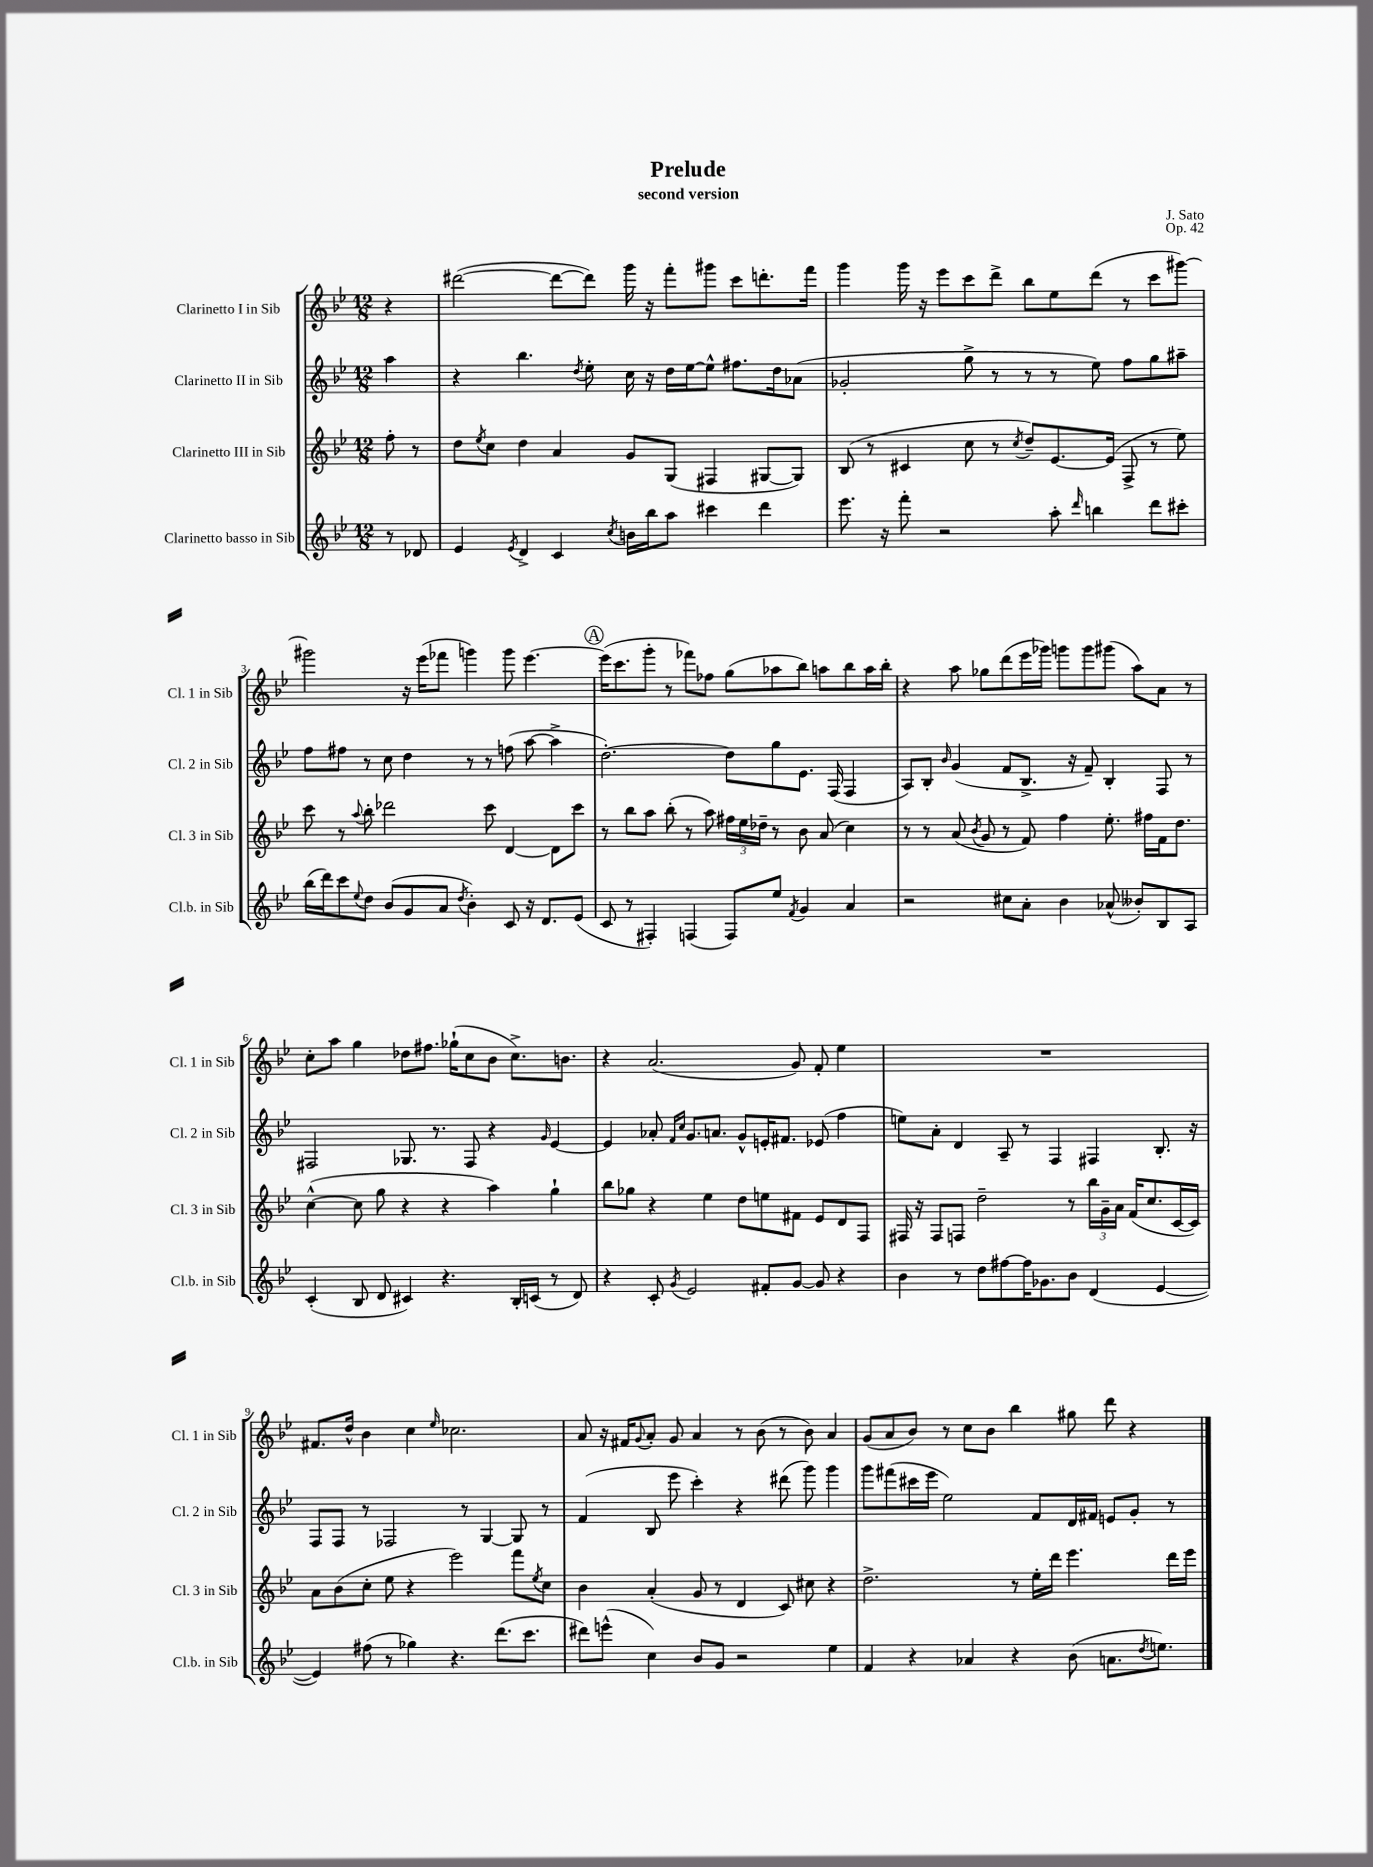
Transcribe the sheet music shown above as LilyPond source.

\header { title = "Prelude" composer = "J. Sato" subtitle = "second version" opus = "Op. 42" }
<<
\new StaffGroup <<
\new Staff = "s0" \with { instrumentName = "Clarinetto I in Sib" shortInstrumentName = "Cl. 1 in Sib" } {
    \clef treble \key bes \major \numericTimeSignature \time 12/8 \partial 4
    r4 |
    dis'''2~( dis'''8~ dis'''8) g'''16 r16 f'''8-. gis'''8 c'''8 d'''8.-. f'''16 |
    g'''4 g'''16 r16 ees'''8 c'''8 d'''8-> bes''8 ees''8 d'''8( r8 c'''8 gis'''8~) |
    gis'''2 r16 ees'''16( fes'''8 g'''4) g'''8 ees'''4.~ |
    \mark \markup { \circle "A" } ees'''16( c'''8. g'''8-. r8 fes'''8) fes''8 g''8( aes''8 bes''8) a''8 bes''8 a''16 bes''16-. |
    r4 a''8 ges''8 d'''8( ees'''16 ges'''16) g'''8 g'''8 gis'''8( a''8) a'8 r8 |
    c''8-. a''8 g''4 des''8 fis''8. ges''16-!( c''8 bes'8 c''8.->) b'8. |
    r4 a'2.( g'8) f'8-. ees''4 |
    R1. |
    fis'8. d''16-^ bes'4 c''4 \grace { ees''16 } ces''2. |
    a'8 r16 fis'16 \appoggiatura { g'8 } a'8-. g'8 a'4 r8 bes'8( r8 bes'8) a'4 |
    g'8( a'8 bes'8) r8 c''8 bes'8 bes''4 gis''8 d'''8 r4 \bar "|." |
}
\new Staff = "s1" \with { instrumentName = "Clarinetto II in Sib" shortInstrumentName = "Cl. 2 in Sib" } {
    \clef treble \key bes \major \numericTimeSignature \time 12/8 \partial 4
    a''4 |
    r4 bes''4. \acciaccatura { d''8 } ees''8-. c''16 r16 d''16 ees''16~ ees''8-^ fis''8. d''16 aes'8( |
    ges'2-. g''8-> r8 r8 r8 ees''8) f''8 g''8 ais''8-- |
    f''8 fis''8 r8 c''8 d''4 r8 r8 f''8( a''8~ a''4-> |
    \mark \markup { \circle "A" } d''2.~-.) d''8 g''8 ees'8. f16( f4 |
    a8) bes8-. \grace { bes'16 } g'4( f'8 bes8.-> r16 f'8--) bes4-. f8 r8 |
    fis2 ges8. r8. fis8 r4 \grace { g'16 } ees'4~ |
    ees'4 aes'8-. \grace { f'16 c''16 } g'8. a'8. g'8-^ e'16-. fis'8. ees'8( f''4 |
    e''8) a'8-. d'4 a8-- r8 f4 fis4 bes8.-. r16 |
    f8 f8 r8 fes2 r8 g4~ g8 r8 |
    f'4( bes8 ees'''8 c'''4-.) r4 dis'''8( g'''8) g'''4 |
    g'''8 fis'''8( cis'''16 ees'''16 ees''2) f'8 d'16 fis'16 e'8 g'8-. r8 \bar "|." |
}
\new Staff = "s2" \with { instrumentName = "Clarinetto III in Sib" shortInstrumentName = "Cl. 3 in Sib" } {
    \clef treble \key bes \major \numericTimeSignature \time 12/8 \partial 4
    f''8-. r8 |
    d''8 \acciaccatura { ees''8 } c''8 d''4 a'4 g'8 g8( fis4 gis8~ gis8) |
    bes8( r8 cis'4 c''8 r8 \acciaccatura { c''8 } d''8--) ees'8.~ ees'16( f8-> r8 ees''8) |
    c'''8 r8 \appoggiatura { a''8 } bes''8-. des'''2 c'''8 d'4~ d'8 c'''8 |
    \mark \markup { \circle "A" } r8 bes''8 a''8 bes''8-.( r8 a''8) \tuplet 3/2 { fis''16 ees''16 des''16-- } r8 bes'8 a'8( c''4) |
    r8 r8 a'8( \acciaccatura { bes'8 } g'8 r8 f'8) f''4 ees''8.-. fis''16 f'16 d''8. |
    c''4~-^( c''8 g''8 r4 r4 a''4) g''4-! |
    bes''8 ges''8 r4 ees''4 d''8 e''8 fis'8 ees'8 d'8 f8 |
    fis16 r16 fis8 f8 d''2-- r8 \tuplet 3/2 { bes''16 g'16-- a'16 } f'16( c''8. c'16~ c'16) |
    a'8 bes'8( c''8-. ees''8 r4 ees'''2) f'''8 \acciaccatura { ees''8 } c''8 |
    bes'4 a'4-.( g'8 r8 d'4 c'8) cis''8 r4 |
    d''2.-> r8 ees''16-. d'''16 ees'''4. d'''16 ees'''16 \bar "|." |
}
\new Staff = "s3" \with { instrumentName = "Clarinetto basso in Sib" shortInstrumentName = "Cl.b. in Sib" } {
    \clef treble \key bes \major \numericTimeSignature \time 12/8 \partial 4
    r8 des'8 |
    ees'4 \acciaccatura { ees'8 } d'4-> c'4 \acciaccatura { c''8 } b'16 bes''16 a''8 cis'''4 d'''4 |
    ees'''8. r16 f'''8-. r2 a''8-. \grace { d'''16 } b''4 d'''8 cis'''8-. |
    bes''16( d'''16) c'''8 \appoggiatura { ees''8 } d''8 bes'8( g'8 a'8 \acciaccatura { d''8 } bes'4-.) c'8 r16 d'8. ees'8( |
    \mark \markup { \circle "A" } c'8 r8 fis4-.) f4( f8) ees''8 \acciaccatura { f'8 } g'4 a'4 |
    r2 cis''8 a'8-. bes'4 aes'8-^( beses'8-.) bes8 a8 |
    c'4-.( bes8 d'8 cis'4) r4. bes16-. c'16( r8 d'8) |
    r4 c'8-. \acciaccatura { g'8 } ees'2 fis'8-. g'8~ g'8 r4 |
    bes'4 r8 d''8 fis''8~ fis''16 ges'8. bes'8 d'4( ees'4~ |
    ees'4) fis''8( r8 ges''4) r4. d'''8.( c'''8. |
    dis'''8) e'''8-^( c''4) bes'8 g'8 r2 ees''4 |
    f'4 r4 aes'4 r4 bes'8( a'8. \acciaccatura { d''8 } e''8.) \bar "|." |
}
>>
>>
